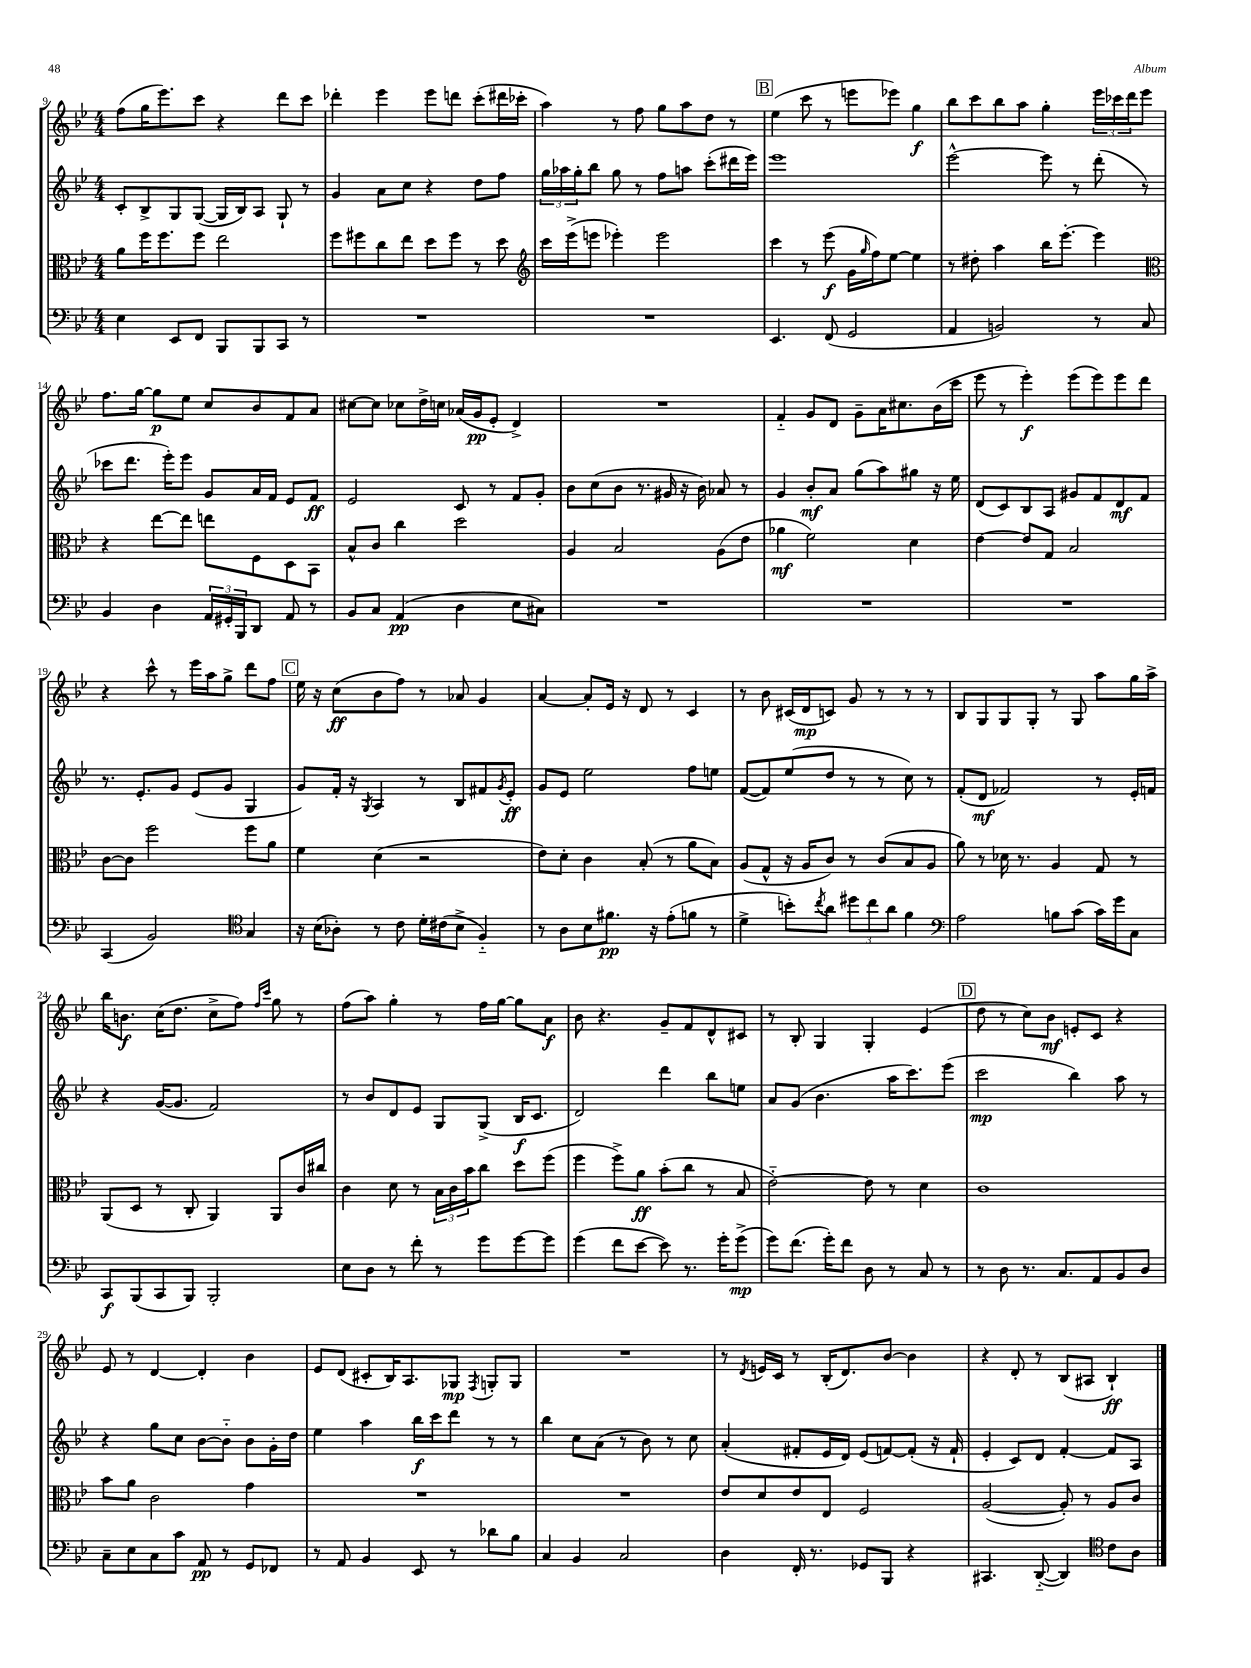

**kern	**dynam	**kern	**dynam	**kern	**dynam	**kern	**dynam
*part4	*part4	*part3	*part3	*part2	*part2	*part1	*part1
*staff4	*staff4	*staff3	*staff3	*staff2	*staff2	*staff1	*staff1
*clefF4	*	*clefC3	*	*clefG2	*	*clefG2	*
*k[b-e-]	*	*k[b-e-]	*	*k[b-e-]	*	*k[b-e-]	*
*M4/4	*	*M4/4	*	*M4/4	*	*M4/4	*
=9	=9	=9	=9	=9	=9	=9	=9
4E-\	.	8a\L	.	8c'/L	.	(8ff\L	.
.	.	16ff\K	.	8B-^/	.	16gg\K	.
.	.	8.ff\	.	.	.	8.eee-\)	.
8EE-/L	.	.	.	8G/	.	.	.
8FF/J	.	8ff\J	.	([8G/J	.	8ccc\J	.
8BBB-/L	.	2ee-\	.	16G/LL]	.	4r	.
.	.	.	.	16B-/J)	.	.	.
8BBB-/	.	.	.	8A/J	.	.	.
8CC/J	.	.	.	8G`/	.	8ddd\L	.
8r	.	.	.	8r	.	8ccc\J	.
=10	=10	=10	=10	=10	=10	=10	=10
1r	.	8ff\L	.	4g/	.	4ddd-X'\	.
.	.	8ff#X\	.	.	.	.	.
.	.	8cc\	.	8a\L	.	4eee-\	.
.	.	8ee-\J	.	8cc\J	.	.	.
.	.	8dd\L	.	4r	.	8eee-\L	.
.	.	8ff#\J	.	.	.	8dddn\J	.
.	.	8r	.	8dd\L	.	(8ccc'\L	.
.	.	8dd\	.	8ff\J	.	16ddd#X\L	.
.	.	.	.	.	.	16ccc-X'\JJ	.
=11	=11	=11	=11	=11	=11	=11	=11
*	*	*clefG2	*	*	*	*	*
1r	.	16ccc\LL	.	24gg\LL	.	4aa\)	.
.	.	.	.	24aa-X\	.	.	.
.	.	(16eee-^\J	.	.	.	.	.
.	.	.	.	24gg'\J	.	.	.
.	.	8eeen\J	.	8bb-\J	.	.	.
.	.	4eee-X'\)	.	8gg\	.	8r	.
.	.	.	.	8r	.	8ff\	.
.	.	2eee-\	.	8ff\L	.	8gg\L	.
.	.	.	.	8aan\J	.	8aa\	.
.	.	.	.	(8ccc'\L	.	8dd\J	.
.	.	.	.	16ddd#X\L	.	8r	.
.	.	.	.	16eee-\JJ)	.	.	.
!!LO:REH:place=s1:t=B
=12	=12	=12	=12	=12	=12	=12	=12
4.EE-/	.	4ccc\	.	1eee-	.	(4ee-\	.
.	.	8r	.	.	.	8ccc\	.
(8FF/	.	(8eee-\	f	.	.	8r	.
2GG/	.	16g\LL	.	.	.	8eeen\L	.
.	.	16qqgg/	.	.	.	.	.
.	.	16ff\J)	.	.	.	.	.
.	.	[8ee-\J	.	.	.	8eee-X\J)	.
.	.	4ee-\]	.	.	.	4gg\	f
=13	=13	=13	=13	=13	=13	=13	=13
4AA/	.	8r	.	[2eee-^^\	.	8bb-\L	.
.	.	8dd#X'\	.	.	.	8ccc\	.
2BBn/)	.	4aa\	.	.	.	8bb-\	.
.	.	.	.	.	.	8aa\J	.
.	.	16bb-\KL	.	8eee-\]	.	4gg'\	.
.	.	[8.eee-'\J	.	.	.	.	.
.	.	.	.	8r	.	.	.
8r	.	4eee-\]	.	(8ddd'\	.	24eee-\LL	.
.	.	.	.	.	.	24ccc-X\	.
.	.	.	.	.	.	24ddd\J	.
8C/	.	.	.	8r	.	8eee-\J	.
!!LO:LB:g=z
=14	=14	=14	=14	=14	=14	=14	=14
*	*	*clefC3	*	*	*	*	*
4BB-/	.	4r	.	8ccc-X\L	.	8.ff\L	.
.	.	.	.	8.ddd\J	.	.	.
.	.	.	.	.	.	[16gg\Jk	.
4D\	.	[8ee-\L	.	.	.	8gg\L]	p
.	.	.	.	16eee-'\KL)	.	.	.
.	.	8ee-\J]	.	8eee-\J	.	8ee-\J	.
24AA/LL	.	8een\L	.	8g/L	.	8cc/L	.
24GG#X'/	.	.	.	.	.	.	.
24BBB-/J	.	.	.	.	.	.	.
8DD/J	.	8F\	.	16a/L	.	8b-/	.
.	.	.	.	16f/JJ	.	.	.
8AA/	.	8D\	.	8e-/L	.	8f/	.
8r	.	8BB-\J	.	8f/J	ff	8a/J	.
=15	=15	=15	=15	=15	=15	=15	=15
8BB-/L	.	8B-^^/L	.	2e-/	.	[8cc#X\L	.
8C/J	.	8c/J	.	.	.	8cc#\J]	.
(4AA/	pp	4cc\	.	.	.	8cc-X\L	.
.	.	.	.	.	.	16dd^\L	.
.	.	.	.	.	.	16ccn\JJ	.
4D\	.	2dd\	.	8c/	.	(16a-X/LL	.
.	.	.	.	.	.	16g/J	pp
.	.	.	.	8r	.	8e-'/J	.
8E-\L	.	.	.	8f/L	.	4d^/)	.
8C#X\J)	.	.	.	8g'/J	.	.	.
=16	=16	=16	=16	=16	=16	=16	=16
1r	.	4A/	.	8b-\L	.	1r	.
.	.	.	.	(8cc\	.	.	.
.	.	2B-/	.	8b-\J	.	.	.
.	.	.	.	8.r	.	.	.
.	.	.	.	16g#X/	.	.	.
.	.	.	.	16r	.	.	.
.	.	.	.	16b-\)	.	.	.
.	.	(8A\L	.	8a-X/	.	.	.
.	.	8e-\J	.	8r	.	.	.
=17	=17	=17	=17	=17	=17	=17	=17
1r	.	4a-X\	mf	4g/	.	4f/	.
.	.	2f\)	.	8b-'/L	mf	8g/L	.
.	.	.	.	8a/J	.	8d/J	.
.	.	.	.	(8gg\L	.	8g~\L	.
.	.	.	.	8aa\)	.	16a\K	.
.	.	.	.	.	.	8.cc#X\	.
.	.	4d\	.	8gg#X\J	.	.	.
.	.	.	.	16r	.	(16b-\L	.
.	.	.	.	16ee-\	.	16ccc\JJ	.
=18	=18	=18	=18	=18	=18	=18	=18
1r	.	[4e-\	.	(8d/L	.	8eee-\	.
.	.	.	.	8c/)	.	8r	.
.	.	8e-/L]	.	8B-/	.	4eee-'\)	f
.	.	8G/J	.	8A/J	.	.	.
.	.	2B-/	.	8g#X/L	.	(8eee-\L	.
.	.	.	.	8f/	.	8eee-\)	.
.	.	.	.	8d/	mf	8eee-\	.
.	.	.	.	8f/J	.	8ddd\J	.
!!LO:LB:g=z
=19	=19	=19	=19	=19	=19	=19	=19
(4CC/	.	[8c\L	.	8.r	.	4r	.
.	.	8c\J]	.	.	.	.	.
.	.	.	.	8.e-'/L	.	.	.
2BB-/)	.	2ff\	.	.	.	8ccc^^\	.
.	.	.	.	8g/J	.	8r	.
.	.	.	.	(8e-/L	.	16eee-\LL	.
.	.	.	.	.	.	16aa\J	.
.	.	.	.	8g/J	.	8gg^\J	.
*clefC4	*	*	*	*	*	*	*
4G/	.	8ff\L	.	4G/	.	8ddd\L	.
.	.	8a\J	.	.	.	8ff\J	.
!!LO:REH:place=s1:t=C
=20	=20	=20	=20	=20	=20	=20	=20
16r	.	4f\	.	8g/L)	.	16ee-\	.
(16B-\KL	.	.	.	.	.	16r	.
8A-X'\J)	.	.	.	16f'/Jk	.	(8cc\L	ff
.	.	.	.	16r	.	.	.
.	.	.	.	8qG/	.	.	.
8r	.	(4d\	.	4A/	.	8b-\	.
8c\	.	.	.	.	.	8ff\J)	.
16d'\LL	.	2r	.	8r	.	8r	.
(16c#X\J	.	.	.	.	.	.	.
8B-^\J	.	.	.	8B-/L	.	8a-X/	.
4F/)	.	.	.	8f#X/	.	4g/	.
.	.	.	.	8qg/	.	.	.
.	.	.	.	8e-'/J	ff	.	.
=21	=21	=21	=21	=21	=21	=21	=21
8r	.	8e-\L)	.	8g/L	.	[4a/	.
8A\L	.	8d'\J	.	8e-/J	.	.	.
8B-\	.	4c\	.	2ee-\	.	8a'/L]	.
8.f#X\J	pp	.	.	.	.	16e-/Jk	.
.	.	.	.	.	.	16r	.
.	.	(8B-'/	.	.	.	8d/	.
16r	.	.	.	.	.	.	.
(8e-'\L	.	8r	.	.	.	8r	.
8fn\J	.	8a\L	.	8ff\L	.	4c/	.
8r	.	8B-\J)	.	8een\J	.	.	.
=22	=22	=22	=22	=22	=22	=22	=22
4d^\	.	(8A/L	.	([8f/L	.	8r	.
.	.	8G^^/J	.	8f/])	.	8b-\	.
8bn'\L)	.	16r	.	(8ee-/	.	(16c#X/LL	.
.	.	16A/KL	.	.	.	16d/J	mp
8qcc/	.	.	.	.	.	.	.
8a\J	.	8c/J)	.	8dd/J	.	8cn/J)	.
12dd#X\L	.	8r	.	8r	.	8g/	.
12cc\	.	.	.	.	.	.	.
.	.	(8c/L	.	8r	.	8r	.
12a\J	.	.	.	.	.	.	.
4f\	.	8B-/	.	8cc\)	.	8r	.
.	.	8A/J	.	8r	.	8r	.
=23	=23	=23	=23	=23	=23	=23	=23
*clefF4	*	*	*	*	*	*	*
2A\	.	8a\)	.	(8f'/L	.	8B-/L	.
.	.	8r	.	8d/J	mf	8G/	.
.	.	16d-X\	.	2f-X/)	.	8G/	.
.	.	8.r	.	.	.	.	.
.	.	.	.	.	.	8G'/J	.
8Bn\L	.	4A/	.	.	.	8r	.
(8c\J	.	.	.	.	.	8G/	.
16c\LL)	.	8G/	.	8r	.	8aa\L	.
16g\J	.	.	.	.	.	.	.
8C\J	.	8r	.	16e-'/LL	.	16gg\L	.
.	.	.	.	16fn/JJ	.	16aa^\JJ	.
!!LO:LB:g=z
=24	=24	=24	=24	=24	=24	=24	=24
8CC/L	f	(8AA/L	.	4r	.	16bb-\KL	.
.	.	.	.	.	.	8.bn\J	f
(8BBB-/	.	8D/J	.	.	.	.	.
8CC/	.	8r	.	([16g/KL	.	(16cc\KL	.
.	.	.	.	8.g/J]	.	8.dd\J	.
8BBB-/J)	.	8C'/	.	.	.	.	.
2BBB-'/	.	4AA/)	.	2f/)	.	8cc^\L	.
.	.	.	.	.	.	8ff\J)	.
.	.	.	.	.	.	16qqff/LL	.
.	.	.	.	.	.	16qqccc/JJ	.
.	.	8AA/L	.	.	.	8gg\	.
.	.	16c/L	.	.	.	8r	.
.	.	16cc#X/JJ	.	.	.	.	.
=25	=25	=25	=25	=25	=25	=25	=25
8E-\L	.	4c\	.	8r	.	(8ff\L	.
8D\J	.	.	.	8b-/L	.	8aa\J)	.
8r	.	8d\	.	8d/	.	4gg'\	.
8f'\	.	8r	.	8e-/J	.	.	.
8r	.	24B-\LL	.	8G/L	.	8r	.
.	.	24c\	.	.	.	.	.
.	.	24b-\J	.	.	.	.	.
8g\L	.	8cc\J	.	(8G^/J	.	16ff\LL	.
.	.	.	.	.	.	[16gg\JJ	.
[8g\	.	8dd\L	.	16B-/KL	f	8gg\L]	.
.	.	.	.	8.c/J	.	.	.
8g\J]	.	(8ff\J	.	.	.	8a\J	f
=26	=26	=26	=26	=26	=26	=26	=26
(4g\	.	4ff\	.	2d/)	.	8b-\	.
.	.	.	.	.	.	4.r	.
8f\L	.	8ff^\L)	.	.	.	.	.
[8e-\J	.	8a\J	ff	.	.	.	.
8e-\])	.	(8b-'\L	.	4ddd\	.	8g~/L	.
8.r	.	8cc\J	.	.	.	8f/	.
.	.	8r	.	8bb-\L	.	8d^^/	.
16g'\KL	.	.	.	.	.	.	.
(8g^\J	mp	8B-/	.	8een\J	.	8c#X/J	.
=27	=27	=27	=27	=27	=27	=27	=27
8g\L)	.	[2e-\)	.	8a/L	.	8r	.
(8.f\J	.	.	.	(8g/J	.	8B-'/	.
.	.	.	.	4.b-\	.	4G/	.
16g'\KL)	.	.	.	.	.	.	.
8f\J	.	.	.	.	.	.	.
8D\	.	8e-\]	.	.	.	4G'/	.
8r	.	8r	.	16aa\KL	.	.	.
.	.	.	.	8.ccc\)	.	.	.
8C/	.	4d\	.	.	.	(4e-/	.
8r	.	.	.	(8eee-\J	.	.	.
!!LO:REH:place=s1:t=D
=28	=28	=28	=28	=28	=28	=28	=28
8r	.	1c	.	2ccc\	mp	8dd\	.
8D\	.	.	.	.	.	8r	.
8.r	.	.	.	.	.	8cc\L)	.
.	.	.	.	.	.	8b-\J	mf
8.C/L	.	.	.	.	.	.	.
.	.	.	.	4bb-\)	.	8en'/L	.
8AA/	.	.	.	.	.	8c/J	.
8BB-/	.	.	.	8aa\	.	4r	.
8D/J	.	.	.	8r	.	.	.
!!LO:LB:g=z
=29	=29	=29	=29	=29	=29	=29	=29
8C~\L	.	8b-\L	.	4r	.	8e-/	.
8E-\	.	8a\J	.	.	.	8r	.
8C\	.	2c\	.	8gg\L	.	[4d/	.
8c\J	.	.	.	8cc\J	.	.	.
8AA/	pp	.	.	[8b-\L	.	4d'/]	.
8r	.	.	.	8b-\J]	.	.	.
8GG/L	.	4g\	.	8b-\L	.	4b-\	.
8FF-X/J	.	.	.	16g'\L	.	.	.
.	.	.	.	16dd\JJ	.	.	.
=30	=30	=30	=30	=30	=30	=30	=30
8r	.	1r	.	4ee-\	.	8e-/L	.
8AA/	.	.	.	.	.	(8d/J	.
4BB-/	.	.	.	4aa\	.	8c#X'/L	.
.	.	.	.	.	.	16B-/K)	.
.	.	.	.	.	.	8.A/	.
8EE-/	.	.	.	16bb-\LL	f	.	.
.	.	.	.	16ccc\J	.	.	.
8r	.	.	.	8ddd\J	.	8G-X/J	mp
.	.	.	.	.	.	8qF/	.
8d-X\L	.	.	.	8r	.	8Gn'/L	.
8B-\J	.	.	.	8r	.	8G/J	.
=31	=31	=31	=31	=31	=31	=31	=31
4C/	.	1r	.	4bb-\	.	1r	.
4BB-/	.	.	.	8cc\L	.	.	.
.	.	.	.	(8a\J	.	.	.
2C/	.	.	.	8r	.	.	.
.	.	.	.	8b-\)	.	.	.
.	.	.	.	8r	.	.	.
.	.	.	.	8cc\	.	.	.
=32	=32	=32	=32	=32	=32	=32	=32
4D\	.	8e-/L	.	(4a'/	.	8r	.
.	.	.	.	.	.	8qd/	.
.	.	8d/	.	.	.	16en/LL	.
.	.	.	.	.	.	16c/JJ	.
16FF'/	.	8e-/	.	8f#X'/L	.	8r	.
8.r	.	.	.	.	.	.	.
.	.	8E-/J	.	16e-/L	.	(16B-'/KL	.
.	.	.	.	16d/JJ)	.	8.d/)	.
8GG-X/L	.	2F/	.	(8e-/L	.	.	.
8BBB-/J	.	.	.	[8fn/)	.	[8b-/J	.
4r	.	.	.	(8f'/J]	.	4b-\]	.
.	.	.	.	16r	.	.	.
.	.	.	.	16f`/	.	.	.
=33	=33	=33	=33	=33	=33	=33	=33
4.CC#X/	.	([2A/	.	4e-'/	.	4r	.
.	.	.	.	8c/L)	.	8d'/	.
([8DD/	.	.	.	8d/J	.	8r	.
4DD/])	.	8A'/])	.	[4f'/	.	(8B-/L	.
.	.	8r	.	.	.	8A#X/J	.
*clefC4	*	*	*	*	*	*	*
8c\L	.	8A/L	.	8f/L]	.	4B-`/)	ff
8A\J	.	8c/J	.	8A/J	.	.	.
==	==	==	==	==	==	==	==
*-	*-	*-	*-	*-	*-	*-	*-
